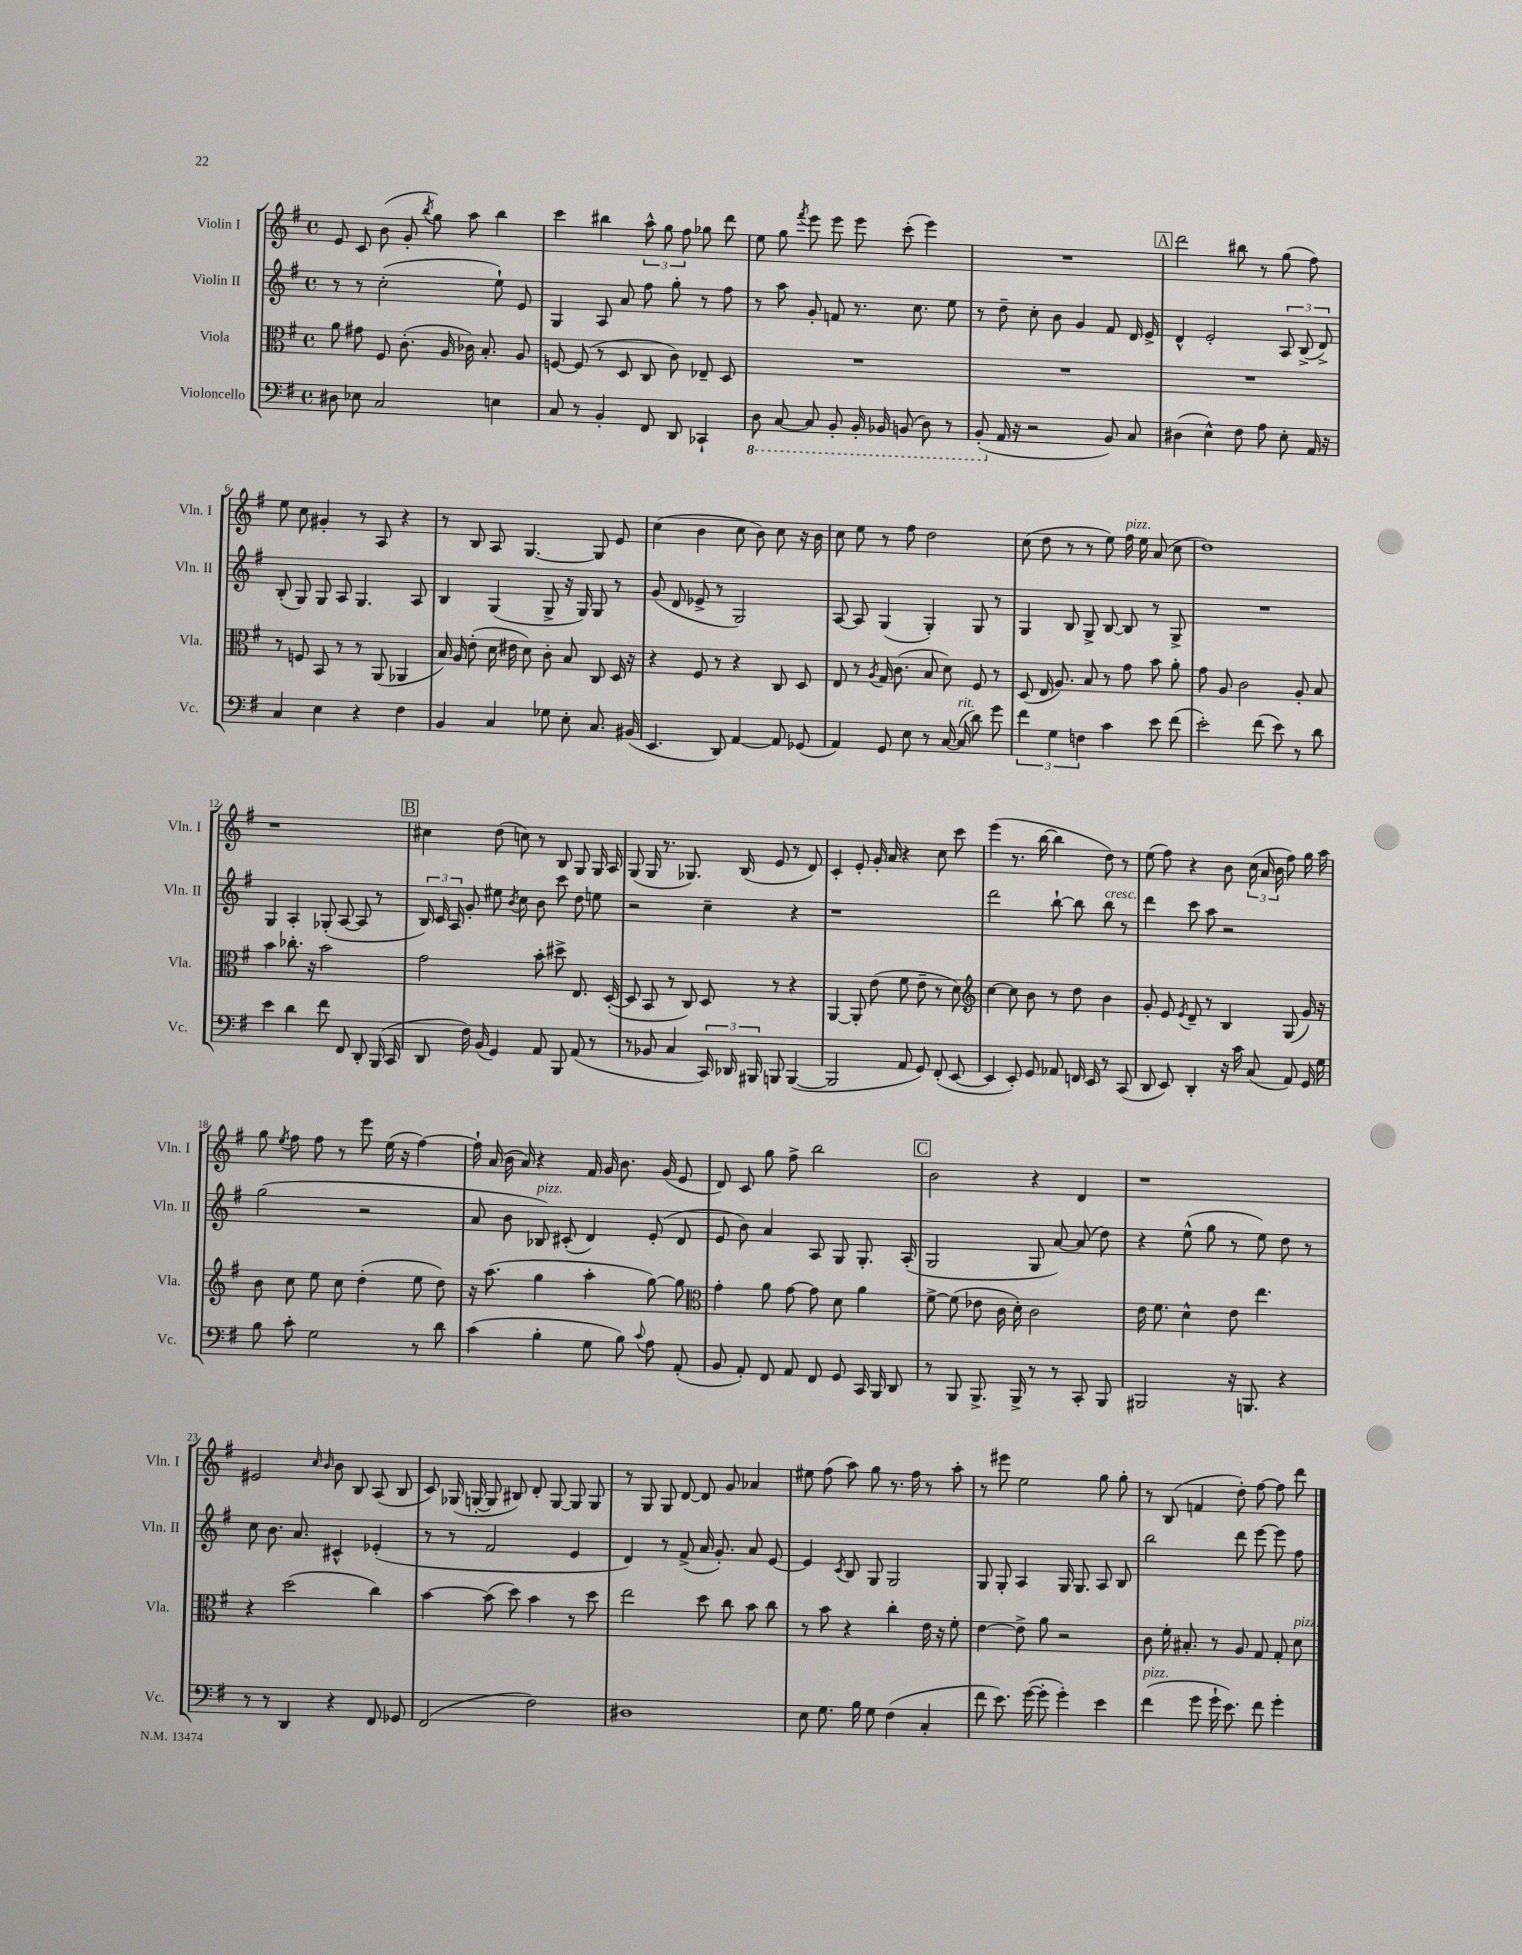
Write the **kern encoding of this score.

**kern	**kern	**kern	**kern
*staff4	*staff3	*staff2	*staff1
*clefF4	*clefC3	*clefG2	*clefG2
*k[f#]	*k[f#]	*k[f#]	*k[f#]
*M4/4	*M4/4	*M4/4	*M4/4
*met(c)	*met(c)	*met(c)	*met(c)
8D#	8a	8r	8e
8E-	8g#	8r	8c
2C	8F#	(2cc'	(8b
.	(8.c'	.	8g'
.	.	.	8qbb
.	.	.	8gg)
.	16A	.	.
.	16c-)	.	8aa
.	8.B'	.	.
4E	.	8ee`)	4bb
.	8A	8e	.
=	=	=	=
8C	[8F	4G	4ccc
8r	(8F]	.	.
4BB'	8r	8A	4bb#
.	8D	8a	.
8FF#	8C	8ff#	12aa^^
.	.	.	12gg
8DD	8c)	8gg'	.
.	.	.	12ff#
4CC-`	8E-~	8r	8gg-
.	8D	8ff#	8ddd
=	=	=	=
8DD	1r	8r	8ee
[8CC	.	8aa	8gg
.	.	.	8qfff#
8CC]	.	8g'	8eee
8BBB'	.	8f	8eee
16BBB'	.	8.r	8eee
16BBB-	.	.	.
(8BBB	.	.	(8ccc'
.	.	8.cc	.
8DD)	.	.	4eee)
8r	.	8ee	.
=	=	=	=
(8BBB'	1r	8r	1r
16AA	.	8dd~	.
16r	.	.	.
2r	.	8cc'	.
.	.	8b	.
.	.	4g	.
8BB)	.	8f#	.
8C	.	16d	.
.	.	16e^	.
=	=	=	=
(4D#	1r	4d^^	2ddd
4E^^)	.	2e'	.
8F#	.	.	8bb#
8A	.	.	8r
8E'	.	12A	(8gg
.	.	(12B^	.
16AA	.	.	8ff#)
.	.	12d^)	.
16r	.	.	.
=	=	=	=
4C	8r	(8B'	8ee
.	8F	8G)	8cc
4E	8BB	8G	4g#'
.	8r	8A	.
4r	8r	4.G	8r
.	(8AA	.	8A
4F#	4AA-	.	4r
.	.	8A	.
=	=	=	=
4BB	16B)	4B	8r
.	16A	.	.
.	(8e'	.	8B
4C	16d	(4G	8A
.	16e#	.	.
.	8d)	.	[4.G
8G-	8c'	8G^	.
8E'	8B	16r	.
.	.	16G)	.
8.C	8C	8G	8G]
.	16D	8r	8e
(16BB#	16r	.	.
=	=	=	=
4.EE	4r	(8g	(4cc
.	.	8d	.
.	8F#	8e-^	4b
8DD)	8r	8r	.
[4AA	4r	2G)	8cc
.	.	.	8b)
8AA]	8C	.	8cc
(8GG-	8D	.	16r
.	.	.	16b
=	=	=	=
4AA)	8E	[8A	8cc
.	8r	8A]	8ee
.	8qA	.	.
8GG	16G	(4G	8r
.	(8.c	.	.
8E	.	.	8ff#
8r	8B	4G')	2dd
[16C	8d)	.	.
(16C]	.	.	.
8d)	8F#	8G	.
8g	8r	8r	.
=	=	=	=
6f#	(8D	4G	(8cc
.	16E	.	8dd
6G	.	.	.
.	8.A)	.	.
.	.	8B	8r
6F	.	.	.
.	8B	8G^	8r
4c	8r	[8B	8ee)
.	8g	8B]	16ff#
.	.	.	16ee
8e	8b	8r	(8a
(8f#	8a'	8G^	8cc
=	=	=	=
2e')	8g	1r	1dd)
.	8A	.	.
.	2c	.	.
(8f#	.	.	.
8e)	.	.	.
8r	8A'	.	.
8d	8B	.	.
=	=	=	=
4e	4b	4G	1r
4d	8.cc-'	4A'	.
.	16r	.	.
8f#	2b	(8G-'	.
8FF#	.	[8A	.
8DD'	.	8A]	.
(16BBB	.	8r	.
16CC	.	.	.
=	=	=	=
8DD	2g	24B)	4cc#
.	.	24c	.
.	.	24A	.
16F#)	.	8g'	.
(16BB	.	.	.
4GG)	.	8ee#	(8dd
.	.	8qb	.
.	.	8cc	8cc)
8AA	8b'	8b	8r
8BBB	8dd#^	8ccc	8B
(8AA	8.E	8dd	8G
8r	.	8ee	16G
.	([16D'	.	16A
=	=	=	=
8r	8D]	2r	(8G
8BB-	8BB	.	16G
.	.	.	8.r
4C	8r	.	.
.	8C)	.	8.G-)
24CC)	8D	4cc~	.
24DD-	.	.	.
.	.	.	(16B
24BBB#	.	.	.
8BBB	8r	.	8e
([4BBB	4r	4r	8r
.	.	.	8d)
=	=	=	=
2BBB]	[4AA	1r	4c'
.	8AA']	.	8e'
.	(8e	.	16g'
.	.	.	16a
8AA	8f#	.	4r
8GG)	8e~	.	.
(8FF#'	8r	.	8cc
[8EE	8d)	.	8ccc
=	=	=	=
*	*clefG2	*	*
4EE]	[4cc	2ddd	(4eee
8EE')	8cc]	.	8.r
8GG	8b	.	.
.	.	.	[16bb
8AA-	8r	[8bb`	4bb]
16FF	8dd	8bb]	.
16EE	.	.	.
8r	4b	8bb	8dd)
(8CC	.	8r	8r
=	=	=	=
8DD	8g'	4ddd	(8ee
8EE)	8e	.	8ff#)
.	8qe	.	.
4DD'	8d~	8ccc	4r
.	8r	8aa	.
16r	4B	2r	8b
16c	.	.	.
(8C	.	.	(24cc
.	.	.	24a
.	.	.	24b
8AA)	(8G	.	8ff#)
16GG	16g)	.	16gg
16G	16r	.	16aa
=	=	=	=
8B	8b	(2gg	8gg
.	.	.	8qee
8c'	8cc	.	8ff#
2G	8ee	.	8ff#
.	8cc	.	8r
.	(4dd'	2r	8eee
.	.	.	(16ee
.	.	.	16r
8r	8ee	.	[4ff#)
8d	8dd)	.	.
=	=	=	=
(4c	16r	8a	16ff#`]
.	(8.aa	.	(16a
.	.	8b	16b
.	.	.	16a)
4B'	4gg	8B-)	4r
.	.	(8c#'	.
8G	4aa'	4d)	16f#
.	.	.	16g
8B)	.	.	8.b
8qqc	.	.	.
8A	[8gg)	(8e'	.
.	.	.	(16g
(8AA'	8gg]	8d	8e
=	=	=	=
*	*clefC3	*	*
8BB	4g'	8e	8d)
8AA')	.	8b)	8c
8FF#	8a	4a	8gg
8AA	[8g	.	8ff#^
8FF#	8g]	8A	2bb
8GG	8d	8G	.
16CC	4a	8.G'	.
16BBB	.	.	.
8DD	.	.	.
.	.	(16A'	.
=	=	=	=
8r	[8f#^	2G	2b
8BBB	(8f#]	.	.
8.BBB^	8e-	.	.
.	16c	.	.
16BBB^	16d')	.	.
8r	2c	8G	4r
8r	.	[8a)	.
8CC'	.	(8a]	4d
8BBB	.	8dd)	.
=	=	=	=
2BBB#	16e	4r	1r
.	8.f#	.	.
.	4d^^	(8ee^^	.
.	.	8gg	.
16r	8e	8r	.
8.BBB	.	.	.
.	4.ee	8ee)	.
4r	.	8dd	.
.	.	8r	.
=	=	=	=
8r	4r	8cc	2e#
8r	.	8.b	.
4DD	(2dd	.	.
.	.	8.a	.
.	.	.	16qqcc
.	.	.	16qqb
4r	.	4c#^^	8b
.	.	.	8B
8FF#	4cc)	(4e-'	(8A
8GG-	.	.	8B
=	=	=	=
(2FF#	[4b	8r	8c)
.	.	8r	(16G-
.	.	.	[16G'
.	(8b]	2f#	8G]
.	8dd)	.	8B#)
2F#)	4b	.	8d'
.	.	.	[8G
.	8r	4e	8G]
.	8dd	.	8G
=	=	=	=
1D#	2ee	4d)	8r
.	.	.	8G
.	.	8r	8G
.	.	(8f#^	[8d
.	8dd	16a	8d]
.	.	8.g')	.
.	8cc	.	8g
.	8b	8a	4a-
.	8cc	[8e	.
=	=	=	=
8E	8r	4e]	8ee#
8.G	8b	.	(8ff#
.	.	8qc	.
.	4r	8B	8aa)
16B	.	.	.
8G	.	8G	8gg
(4F#	4cc'	2G	8.r
.	.	.	16ff#
4C'	16e	.	8r
.	16r	.	.
.	8f#'	.	8aa'
=	=	=	=
8f#	[4e	8G	8r
8.e)	.	8G'	8eee#
.	8e^]	4A	2ee
([16g	.	.	.
8g']	8a	.	.
4g')	2r	16G	.
.	.	8.G	.
4e	.	8A	8gg
.	.	8B	8gg'
=	=	=	=
(4f#	8c	2bb	8r
.	16f#'	.	(8B
.	8.B#'	.	.
8g	.	.	4f
16g`	8r	.	.
8.e)	.	.	.
.	8A	8ddd	8dd')
8f#	8G	[8eee	[8ff#
4g'	8G'	8eee]	8ff#]
.	8d	8ff#	8ddd
==	==	==	==
*-	*-	*-	*-
